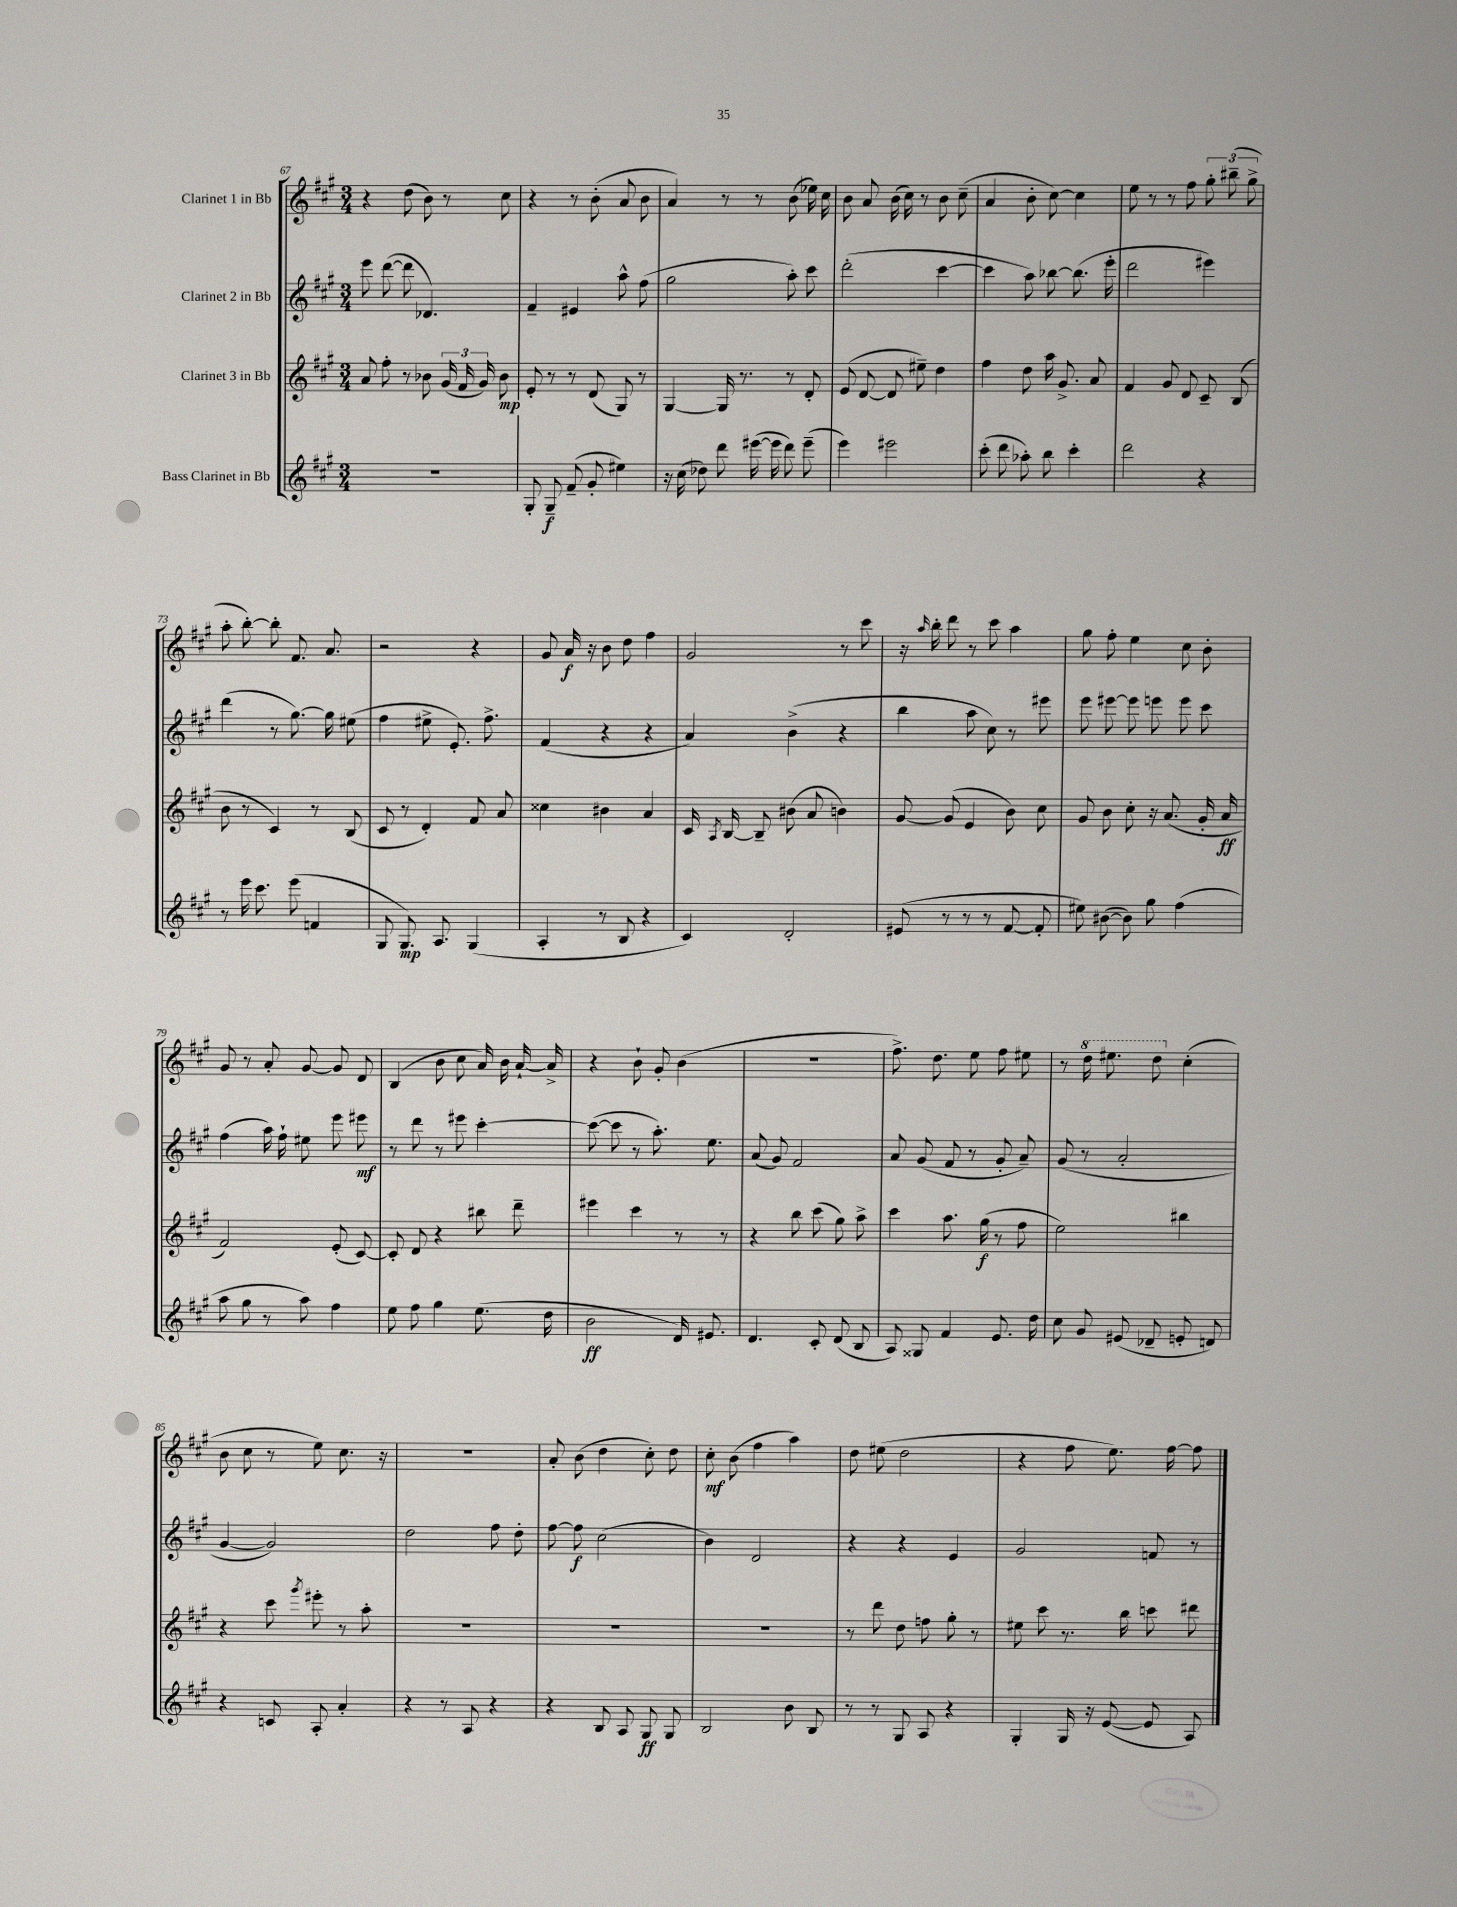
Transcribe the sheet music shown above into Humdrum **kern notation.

**kern	**kern	**kern	**kern
*staff4	*staff3	*staff2	*staff1
*clefG2	*clefG2	*clefG2	*clefG2
*k[f#c#g#]	*k[f#c#g#]	*k[f#c#g#]	*k[f#c#g#]
*M3/4	*M3/4	*M3/4	*M3/4
2.r	8a	8eee	4r
.	8ff#'	([8ddd	.
.	8r	8ddd]	(8dd
.	8b-	4.d-)	8b)
.	(24g#	.	8r
.	24f#	.	.
.	24g#)	.	.
.	8b-	.	8cc#
=	=	=	=
8G#'	8e'	4f#~	4r
8G#~	8r	.	.
(8f#~	8r	4e#	8r
8g#'	(8d	.	(8b'
4ee#)	8G#)	8aa^^	8a
.	8r	(8ff#	8b
=	=	=	=
16r	[4G#	2gg#	4a)
(16cc#	.	.	.
8dd-)	.	.	.
8ddd	16G#]	.	8r
.	8.r	.	.
([16eee#	.	.	8r
16eee#]	.	.	.
8ddd)	8r	8aa')	(8b
(8eee#~	8d'	8ccc#	16ee-)
.	.	.	16cc#
=	=	=	=
4eee)	(8e	(2ddd'	8b
.	[8d	.	8a
2eee#	8d]	.	(16b
.	.	.	16cc#)
.	8ee#~)	.	8r
.	4dd	[4ccc#	8b
.	.	.	(8cc#~
=	=	=	=
(8ccc#'	4ff#	4ccc#]	4a
8ddd	.	.	.
8aa-')	8dd	8aa)	8b'
8bb	16aa	[8bb-	[8cc#)
.	8.g#^	.	.
4ccc#'	.	(8.bb-]	4cc#]
.	8a	.	.
.	.	16eee'	.
=	=	=	=
2ddd	4f#	2ddd	8ee
.	.	.	8r
.	8g#	.	8r
.	8d	.	8ff#
4r	8c#~	4eee#)	12gg#'
.	.	.	(12bb#~
.	(8B	.	.
.	.	.	12gg#^
=	=	=	=
8r	8b	(4ddd	8aa'
16eee	8r	.	[8bb')
8.ccc#	.	.	.
.	4c#)	8r	8bb']
(8eee	.	[8.gg#)	8.f#
4f	8r	.	.
.	.	16gg#]	8.a
.	(8B	(8ee#	.
=	=	=	=
8G#	8c#	4ff#	2r
8.G#)	8r	.	.
.	4d')	8ee#^	.
8.A	.	.	.
.	.	8.e')	.
(4G#	8f#	.	4r
.	.	8.ff#^	.
.	8a	.	.
=	=	=	=
4A'	4cc##	(4f#	8g#
.	.	.	16a
.	.	.	16r
8r	4b#	4r	8b
8B	.	.	8dd
4r	4a	4r	4ff#
=	=	=	=
4c#)	16c#	4a)	2g#
.	8qA	.	.
.	[16B	.	.
.	8B~]	.	.
2d'	(8b#	(4b^	.
.	8a	.	.
.	4b)	4r	8r
.	.	.	8ccc#
=	=	=	=
(8e#	[8g#	4bb	16r
.	.	.	16qqaa
.	.	.	16bb'
8r	(8g#]	.	8ddd
8r	4e	8aa	8r
8r	.	8cc#)	8ccc#
[8f#	8b)	8r	4aa
8f#']	8cc#	8eee#	.
=	=	=	=
8ee#)	8g#	8eee	8gg#
([8b#	8b	[8eee#	8ff#'
8b#])	8cc#'	8eee#]	4ee
8gg#	16r	8eee	.
.	(8.a	.	.
(4ff#	.	8eee	8cc#
.	16g#'	8ccc#	8b'
.	16a	.	.
=	=	=	=
8aa	2f#)	(4ff#	8g#
8gg#	.	.	8r
8r	.	16aa)	8a'
.	.	16ff#`	.
8aa)	.	8ee#	[8g#
4ff#	(8e'	8eee	8g#]
.	[8c#)	8eee#	8d
=	=	=	=
8ee	8c#']	8r	(4B
8ff#	8d	8ddd	.
4gg#	4r	8r	8b
.	.	8eee#	8cc#
(8.ee	8bb#	[4ccc#'	16a)
.	.	.	16b
.	8ddd~	.	[16a`
16dd	.	.	16a^]
=	=	=	=
2b	4eee#	(8ccc#_	4r
.	.	8ccc#]	.
.	4ccc#	8r	8b`
.	.	8.aa')	8g#'
16d)	8r	.	(4b
8.e#	.	8.ee	.
.	8r	.	.
=	=	=	=
4.d	4r	(8a	2.r
.	.	8g#)	.
.	8bb	2f#	.
8c#'	(8ccc#	.	.
(8d	8gg#)	.	.
8B	8aa^	.	.
=	=	=	=
8A)	4ccc#	8a	8.ff#^)
8G##	.	(8g#	.
.	.	.	8.dd
4f#	8.aa	8f#	.
.	.	8r	8ee
.	(16gg#	.	.
8.e	8r	8g#'	8ff#
.	8ff#	8a~)	8ee#
16dd	.	.	.
=	=	=	=
8cc#	2ee)	(8g#	8r
8g#	.	8r	16ddd
.	.	.	8.eee#
(8e#	.	2a'	.
8d-~	.	.	8ddd
8e'	4bb#	.	(4cc#'
8d)	.	.	.
=	=	=	=
4r	4r	[4g#	8b
.	.	.	8cc#
8c	8ccc#	2g#])	8r
.	8qggg#	.	.
8A'	8eee#'	.	8ee)
4a'	8r	.	8.cc#
.	8aa'	.	.
.	.	.	16r
=	=	=	=
4r	2.r	2dd	2.r
8r	.	.	.
8A	.	.	.
4r	.	8ff#	.
.	.	8dd'	.
=	=	=	=
4r	2.r	[8ff#	8a'
.	.	8ff#]	(8b
8B	.	(2cc#	4dd
8A	.	.	.
8G#	.	.	8cc#')
8G#	.	.	8dd
=	=	=	=
2B	2.r	4b)	8cc#'
.	.	.	(8b
.	.	2d	4ff#
8b	.	.	4aa)
8B	.	.	.
=	=	=	=
8r	8r	4r	8dd
8r	8ddd	.	(8ee#
8G#	8dd	4r	2dd
8A	8ff	.	.
4r	8gg#'	4e	.
.	8r	.	.
=	=	=	=
4G#'	8ee#	2g#	4r
.	8ccc#	.	.
16G#	8.r	.	8ff#
16r	.	.	.
([8e	.	.	8.ee)
.	16bb	.	.
8e]	8ccc	8f	.
.	.	.	[16ff#
8A)	8ddd#	8r	8ff#]
==	==	==	==
*-	*-	*-	*-
